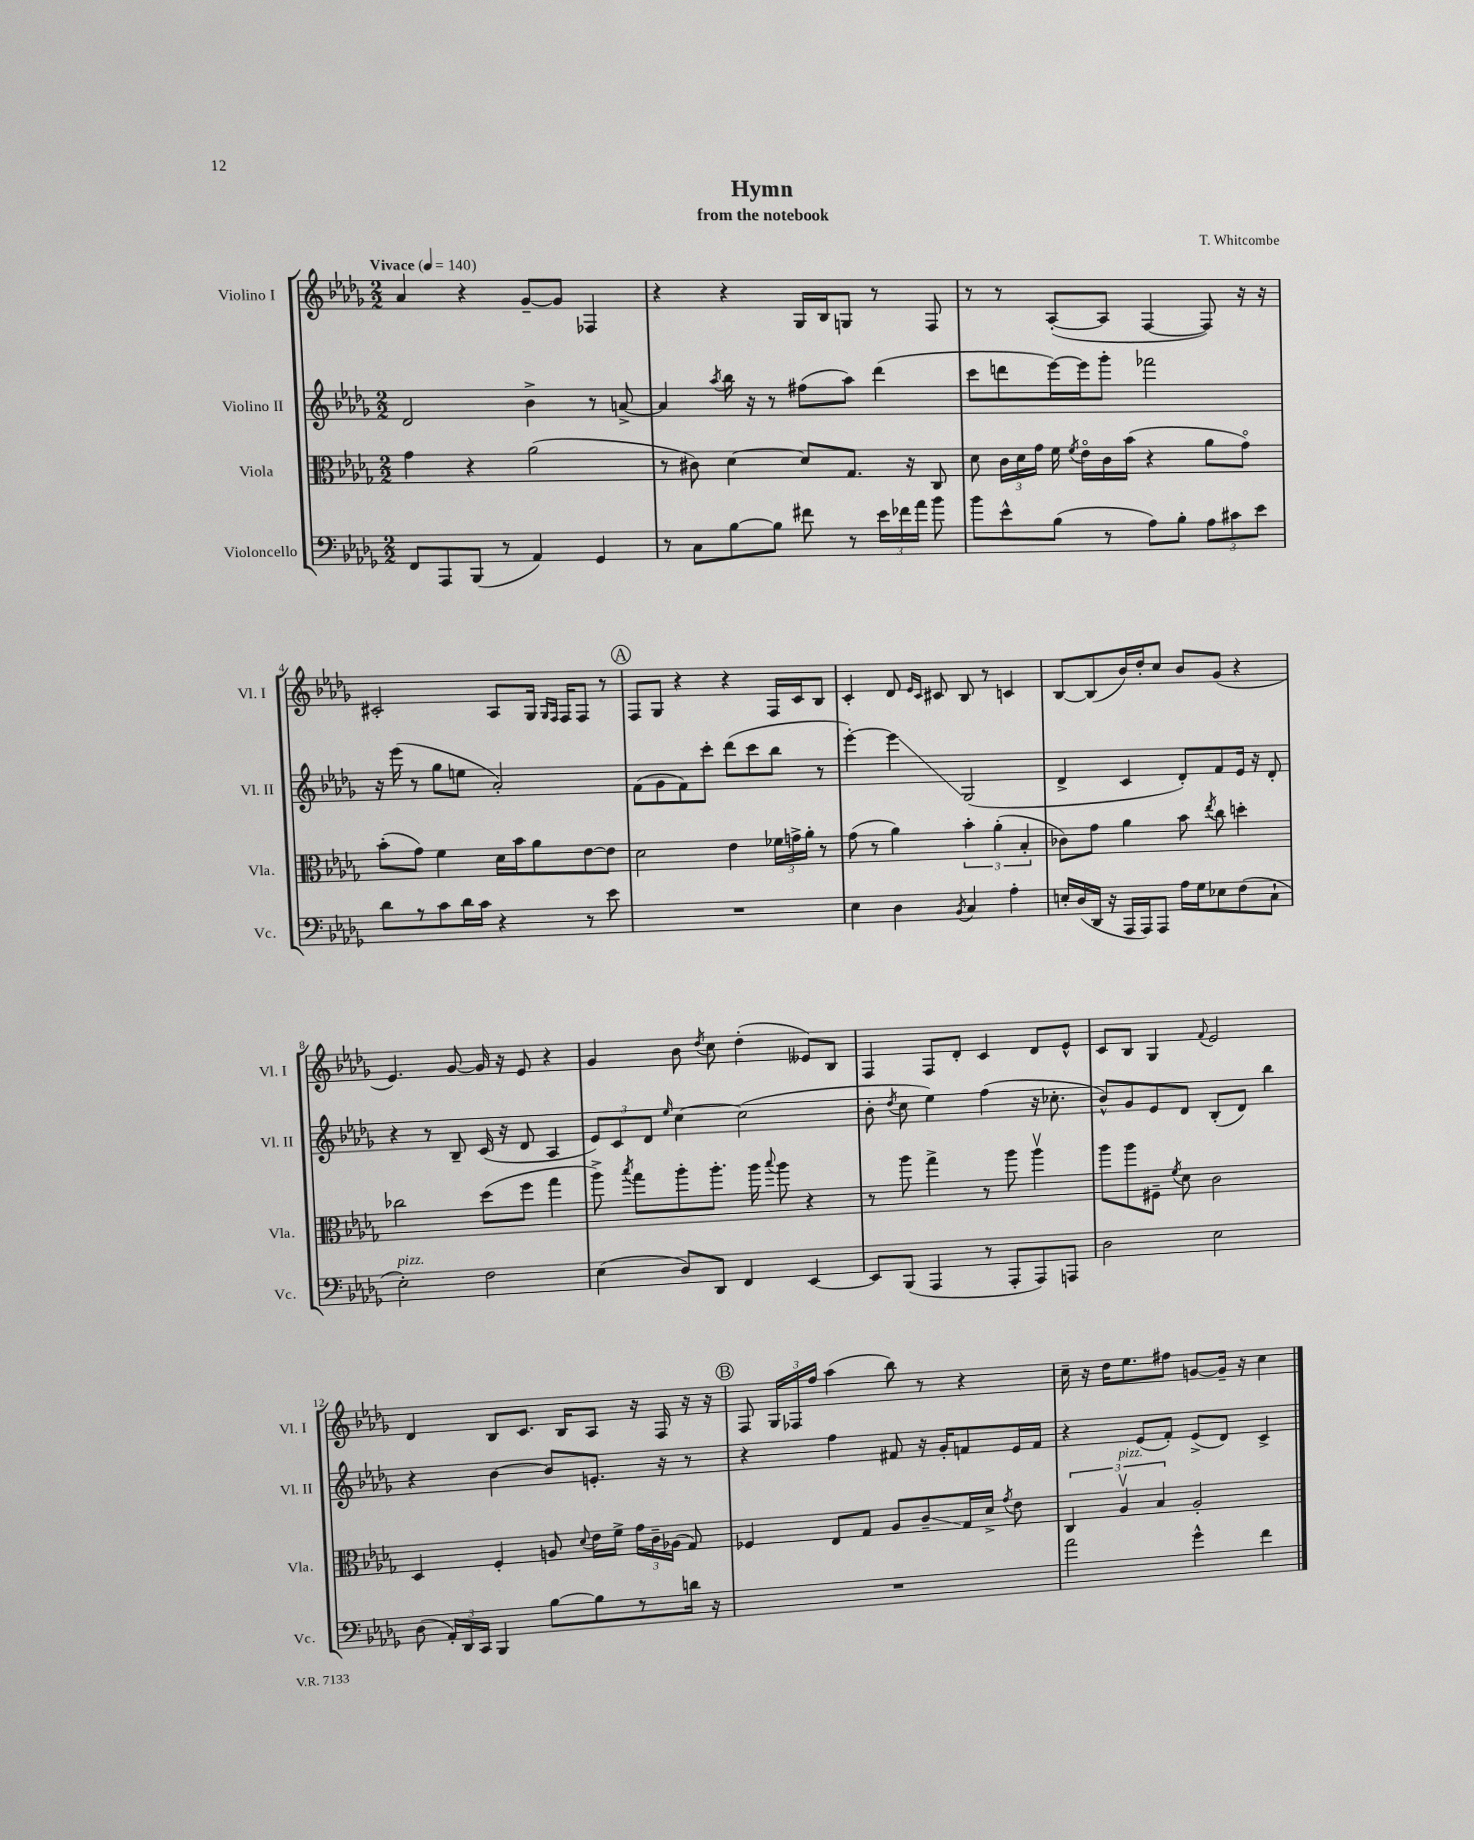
\header { title = "Hymn" composer = "T. Whitcombe" subtitle = "from the notebook" }
<<
\new StaffGroup <<
\new Staff = "s0" \with { instrumentName = "Violino I" shortInstrumentName = "Vl. I" } {
    \clef treble \key des \major \numericTimeSignature \time 2/2 \tempo "Vivace" 4 = 140
    \autoBeamOff aes'4 r4 ges'8[~-- ges'8] fes4 |
    r4 r4 ges16[ bes16 g8] r8 f8 |
    r8 r8 aes8[~-.( aes8] f4~ f8) r16 r16 |
    cis'2-. aes8[ ges16] \grace { ges16[ f16] } f16[ f8] r8 |
    \mark \markup { \circle "A" } f8[ ges8] r4 r4 f16[ c'16 bes8] |
    c'4-. des'8 \grace { ees'16[ c'16] } cis'8 bes8 r8 c'4 |
    bes8[~ bes8( bes'16) des''16-. c''8] bes'8[ ges'8]( r4 |
    ees'4.) ges'8~ ges'16 r16 ees'8 r4 |
    ges'4 bes'8 \acciaccatura { des''8 } c''8 des''4-.( eeses'8[) bes8] |
    f4 f8[ des'8]-. c'4 des'8[ ees'8]-^ |
    c'8[ bes8] ges4 \appoggiatura { f'8 } ees'2 |
    des'4 bes8[ c'8.] bes16[ aes8] r16 f16 r16 r16 |
    \mark \markup { \circle "B" } f8 \tuplet 3/2 { ges16[ fes16 f''16] } aes''4( bes''8) r8 r4 |
    c''16-- r16 des''16[ ees''8. fis''8] g'8[~ g'16]-- r16 c''4 \bar "|." |
}
\new Staff = "s1" \with { instrumentName = "Violino II" shortInstrumentName = "Vl. II" } {
    \clef treble \key des \major \numericTimeSignature \time 2/2
    \autoBeamOff des'2 bes'4-> r8 a'8~-> |
    a'4 \acciaccatura { aes''8 } bes''16 r16 r8 fis''8[( aes''8]) des'''4( |
    c'''8[ d'''8 ees'''16~) ees'''16 ges'''8]-. fes'''2 |
    r16 ees'''16( r8 ges''8[ e''8] aes'2-.) |
    \mark \markup { \circle "A" } f'8[( ges'8 f'8) c'''8]-. des'''8[( c'''8 bes''8] r8 |
    ees'''4~-.) ees'''4\glissando ges2( |
    des'4-> c'4 des'8[-.) f'8 ees'16] r16 des'8-. |
    r4 r8 bes8-- c'16( r16 des'8 aes4 |
    \tuplet 3/2 { ees'8[) c'8 des'8] } \grace { ees''16 } c''4~ c''2( |
    bes'8-. \acciaccatura { des''8 } c''8 ees''4) f''4( r16 ces''8.-. |
    bes'8[-^) ges'8 ees'8 des'8] bes8[-.( des'8]) bes''4 |
    r4 bes'4~ bes'8[ e'8.]-. r16 r8 |
    \mark \markup { \circle "B" } r4 f''4 fis'8 r16 ges'16[-. f'8 ees'16 f'16] |
    r4 ees'8[( f'8]-.) ees'8[->( des'8]) c'4-> \bar "|." |
}
\new Staff = "s2" \with { instrumentName = "Viola" shortInstrumentName = "Vla." } {
    \clef alto \key des \major \numericTimeSignature \time 2/2
    \autoBeamOff ges'4 r4 aes'2( |
    r8 cis'8) des'4~ des'8[ ges8.] r16 c8 |
    des'8 \tuplet 3/2 { c'16[ des'16 ges'16] } f'16 \acciaccatura { f'8 } ees'16[\flageolet c'16 bes'16]( r4 aes'8[ ges'8]\flageolet) |
    bes'8[-.( ges'8]) f'4 des'16[ bes'16 aes'8 ees'8~ ees'8] |
    \mark \markup { \circle "A" } des'2 ees'4 \tuplet 3/2 { fes'16[ g'16-> aes'16]-. } r8 |
    ges'8( r8 aes'4) \tuplet 3/2 { bes'4-. aes'4-.( bes4-. } |
    ces'8[) ges'8] aes'4 bes'8 \acciaccatura { ees''8 } c''8 d''4-. |
    ces''2 des''8[( f''8] ges''4 |
    aes''8->) \acciaccatura { bes''8 } ges''8[ aes''8-. aes''8.]-. aes''16 \appoggiatura { bes''8 } aes''8 r4 |
    r8 aes''8 ges''4-> r8 aes''8 aes''4\upbow |
    aes''8[ aes''8 fis8]-- \acciaccatura { f'8 } des'8 c'2 |
    des4 f4-. a8 \appoggiatura { des'8 } ees'16[ f'16]-> \tuplet 3/2 { ges'16[ c'16-- aes16]( } ges8) |
    \mark \markup { \circle "B" } fes4 ees8[ ges8] aes8[ c'8--\glissando ges16 des'16]-> \acciaccatura { ges'8 } ees'8 |
    \tuplet 3/2 { c4 aes4\upbow^\markup { \italic "pizz." } bes4 } aes2-. \bar "|." |
}
\new Staff = "s3" \with { instrumentName = "Violoncello" shortInstrumentName = "Vc." } {
    \clef bass \key des \major \numericTimeSignature \time 2/2
    \autoBeamOff f,8[ aes,,8 bes,,8]( r8 aes,4) ges,4 |
    r8 c8[ bes8~ bes8] fis'8 r8 \tuplet 3/2 { ees'16[ fes'16 aes'16] } bes'8 |
    bes'8[ ees'8-^ bes8]( r8 aes8[) bes8]-. \tuplet 3/2 { aes8[ cis'8 ees'8] } |
    des'8[ r8 c'8 des'16 c'16] r4 r8 ees'8 |
    \mark \markup { \circle "A" } R1 |
    ees4 des4 \acciaccatura { bes,8 } c4 aes4-. |
    e16[-. des16( des,16] r16 aes,,16[ aes,,16) aes,,8] aes16[ ges16 ees8 f8( c8]-! |
    ees2-.^\markup { \italic "pizz." }) f2 |
    ees4( des8[) des,8] f,4 ees,4~ |
    ees,8[ bes,,8]( aes,,4 r8 aes,,8[-. aes,,8) a,,8] |
    des2 ees2 |
    des8( \tuplet 3/2 { aes,16[-.) des,16 c,16] } bes,,4 bes8[~ bes8 r8 d'16] r16 |
    \mark \markup { \circle "B" } R1 |
    aes'2 ges'4-^ f'4 \bar "|." |
}
>>
>>
